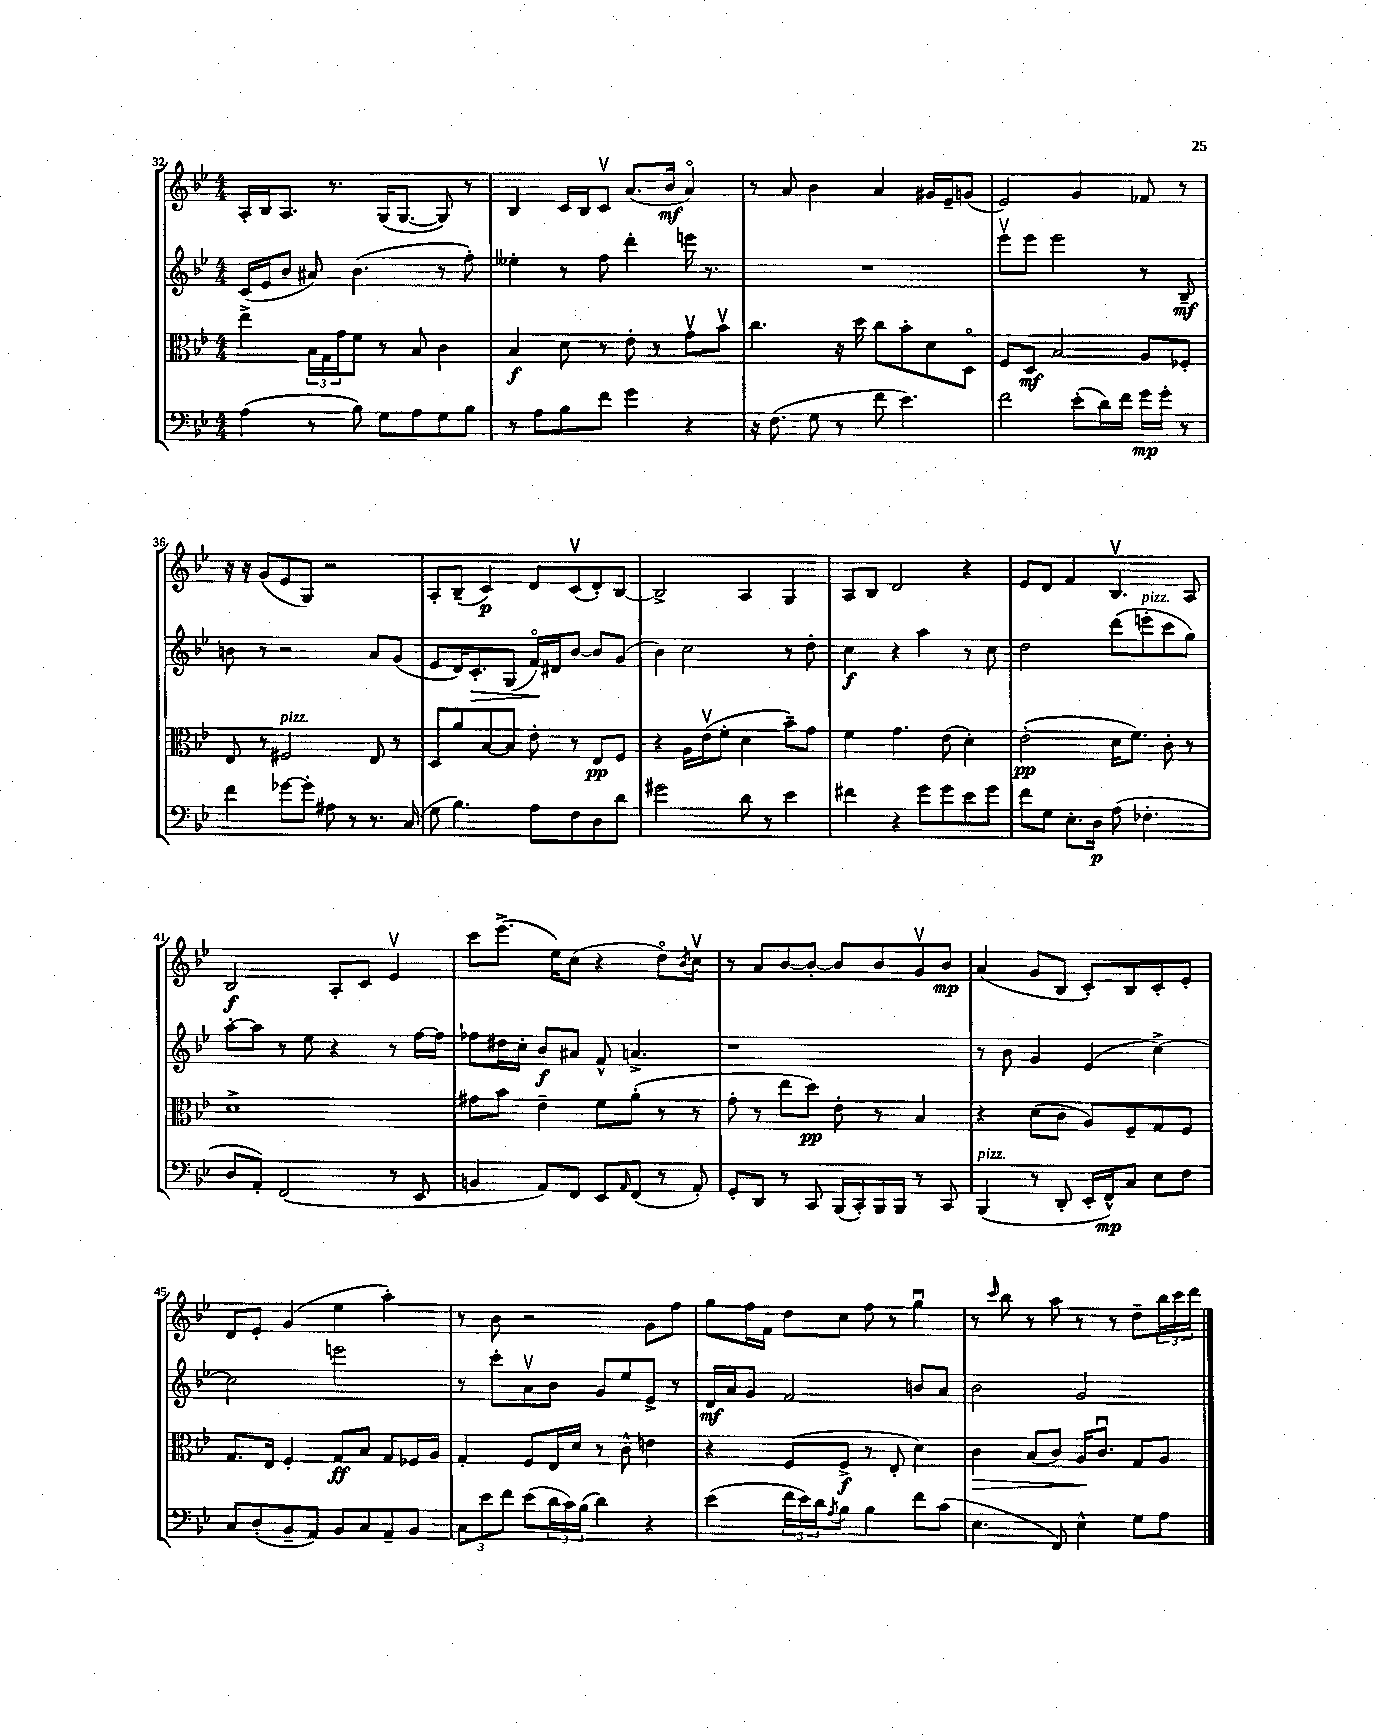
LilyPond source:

<<
\new StaffGroup <<
\new Staff = "s0" {
    \clef treble \key bes \major \numericTimeSignature \time 4/4
    a16-. bes16 a8. r8. g16( g8.~ g8) r8 |
    bes4 c'16 bes16 c'8\upbow a'8.( bes'16\mf a'4\flageolet) |
    r8 a'8 bes'4 a'4 gis'16 ees'16-- g'8( |
    ees'2) g'4 fes'8 r8 |
    r16 r16 g'8( ees'8 g8) r2 |
    a8-. bes8--( c'4\p) d'8 c'8\upbow( d'8-.) bes8~ |
    bes2-> a4 g4 |
    a8 bes8 d'2 r4 |
    ees'8 d'8 f'4 bes4.\upbow a8 |
    bes2\f a8-. c'8 ees'4\upbow |
    c'''8 ees'''8.->( ees''16) c''8( r4 d''8\flageolet) \acciaccatura { bes'8 } c''8\upbow |
    r8 a'8 bes'8~ bes'8~-. bes'8 bes'8 g'8\upbow bes'8\mp |
    a'4( g'8 bes8 c'8-.) bes8 c'8-. ees'8-. |
    d'8 ees'8-. g'4( ees''4 a''4-.) |
    r8 bes'8 r2 g'8 f''8 |
    g''8 f''16 f'16 d''8 c''8 f''8 r8 g''4\downbow |
    r8 \grace { c'''16 } bes''8 r8 a''8 r8 r8 d''8-- \tuplet 3/2 { bes''16 c'''16 d'''16 } \bar "|." |
}
\new Staff = "s1" {
    \clef treble \key bes \major \numericTimeSignature \time 4/4
    c'16( ees'16 bes'8 ais'8) bes'4.( r8 f''8-.) |
    eeses''4-. r8 f''8 d'''4-. e'''16 r8. |
    R1 |
    ees'''8\upbow ees'''8 ees'''2 r8 bes8--\mf |
    b'8 r8 r2 a'8 g'8( |
    ees'8 d'16) c'8.-.\> g8( f'16\flageolet\!) dis'16 bes'8~ bes'8 g'8( |
    bes'4) c''2 r8 d''8-. |
    c''4\f r4 a''4 r8 c''8 |
    d''2 d'''8( e'''8-.^\markup { \italic "pizz." } c'''8 g''8) |
    a''8~-. a''8 r8 ees''8 r4 r8 f''16~ f''16 |
    fes''8 dis''16 c''16-. bes'8\f ais'8 f'8-^ a'4.-> |
    r1 |
    r8 bes'8 g'4 ees'4( c''4~->) |
    c''2 e'''2 |
    r8 c'''8-. a'8\upbow bes'8 g'8 ees''8 ees'8-> r8 |
    d'16\mf a'16 g'8 f'2 b'8 a'8 |
    bes'2 g'2 \bar "|." |
}
\new Staff = "s2" {
    \clef alto \key bes \major \numericTimeSignature \time 4/4
    ees''4-> \tuplet 3/2 { bes16 g16 g'16 } f'8 r8 bes8 c'4 |
    bes4\f d'8 r8 ees'8-. r8 g'8\upbow bes'8\upbow |
    c''4. r16 d''16 c''8 bes'8-. d'8 d8\flageolet |
    f8 d8\mf bes2 a8 fes8-. |
    ees8 r8 fis2^\markup { \italic "pizz." } ees8 r8 |
    d8 a'8 bes8~ bes8 ees'8-. r8 ees8\pp f8 |
    r4 a16 ees'16\upbow( f'8-. d'4 bes'8--) g'8 |
    f'4 g'4. ees'8( d'4-.) |
    ees'2-.\pp( d'16 f'8.) c'8-. r8 |
    d'1-> |
    gis'8 bes'8 ees'4-- f'8 a'8-.( r8 r8 |
    g'8-. r8 ees''8 d''8\pp) ees'8-. r8 bes4 |
    r4 d'8( c'8 a8) f8-- g8 f8 |
    g8. ees16 f4-. g8\ff bes8 g8 fes16 a16 |
    g4-. f8 ees16 d'16 r8 c'8-^ e'4 |
    r4 f8( f8->\f r8 ees8-. d'4) |
    c'4\> bes8( c'8) a16\! c'8.\downbow g8 a8 \bar "|." |
}
\new Staff = "s3" {
    \clef bass \key bes \major \numericTimeSignature \time 4/4
    a4( r8 bes8) g8 a8 g8 bes8 |
    r8 a8 bes8 f'8 g'4 r4 |
    r16 f8.( g8 r8 f'8 ees'4.) |
    f'2 ees'8-.( d'16) f'16 g'16\mp g'16-. r8 |
    f'4 ges'8~ ges'8-. ais8 r8 r8. c16( |
    g8 bes4.) a8 f8 d8 d'8 |
    gis'2 d'8 r8 ees'4 |
    fis'4 r4 g'8 g'8 ees'8 g'8 |
    f'8 g8 ees8.-. d16\p a8( fes4.-. |
    d8 a,8-.) f,2( r8 ees,8 |
    b,4 a,8) f,8 ees,8 \grace { a,16 } f,8( r8 a,8-.) |
    g,8-. d,8 r8 c,8 bes,,16( c,16-.) bes,,16 bes,,16 r8 c,8 |
    bes,,4^\markup { \italic "pizz." }( r8 d,8-. ees,16-. f,16-^\mp) c8 ees8 f8 |
    c8 d8-.( bes,8-- a,8) bes,8 c8 a,8-- bes,8 |
    \tuplet 3/2 { c8 ees'8 f'8 } ees'8( \tuplet 3/2 { d'16 c'16) bes16( } d'4) r4 |
    ees'4( \tuplet 3/2 { f'16 ees'16) d'16 } \acciaccatura { a8 } bes8 bes4 f'8 c'8( |
    ees4. f,8) ees4-^ g8 a8 \bar "|." |
}
>>
>>
\layout { \context { \Score currentBarNumber = #32 } }
